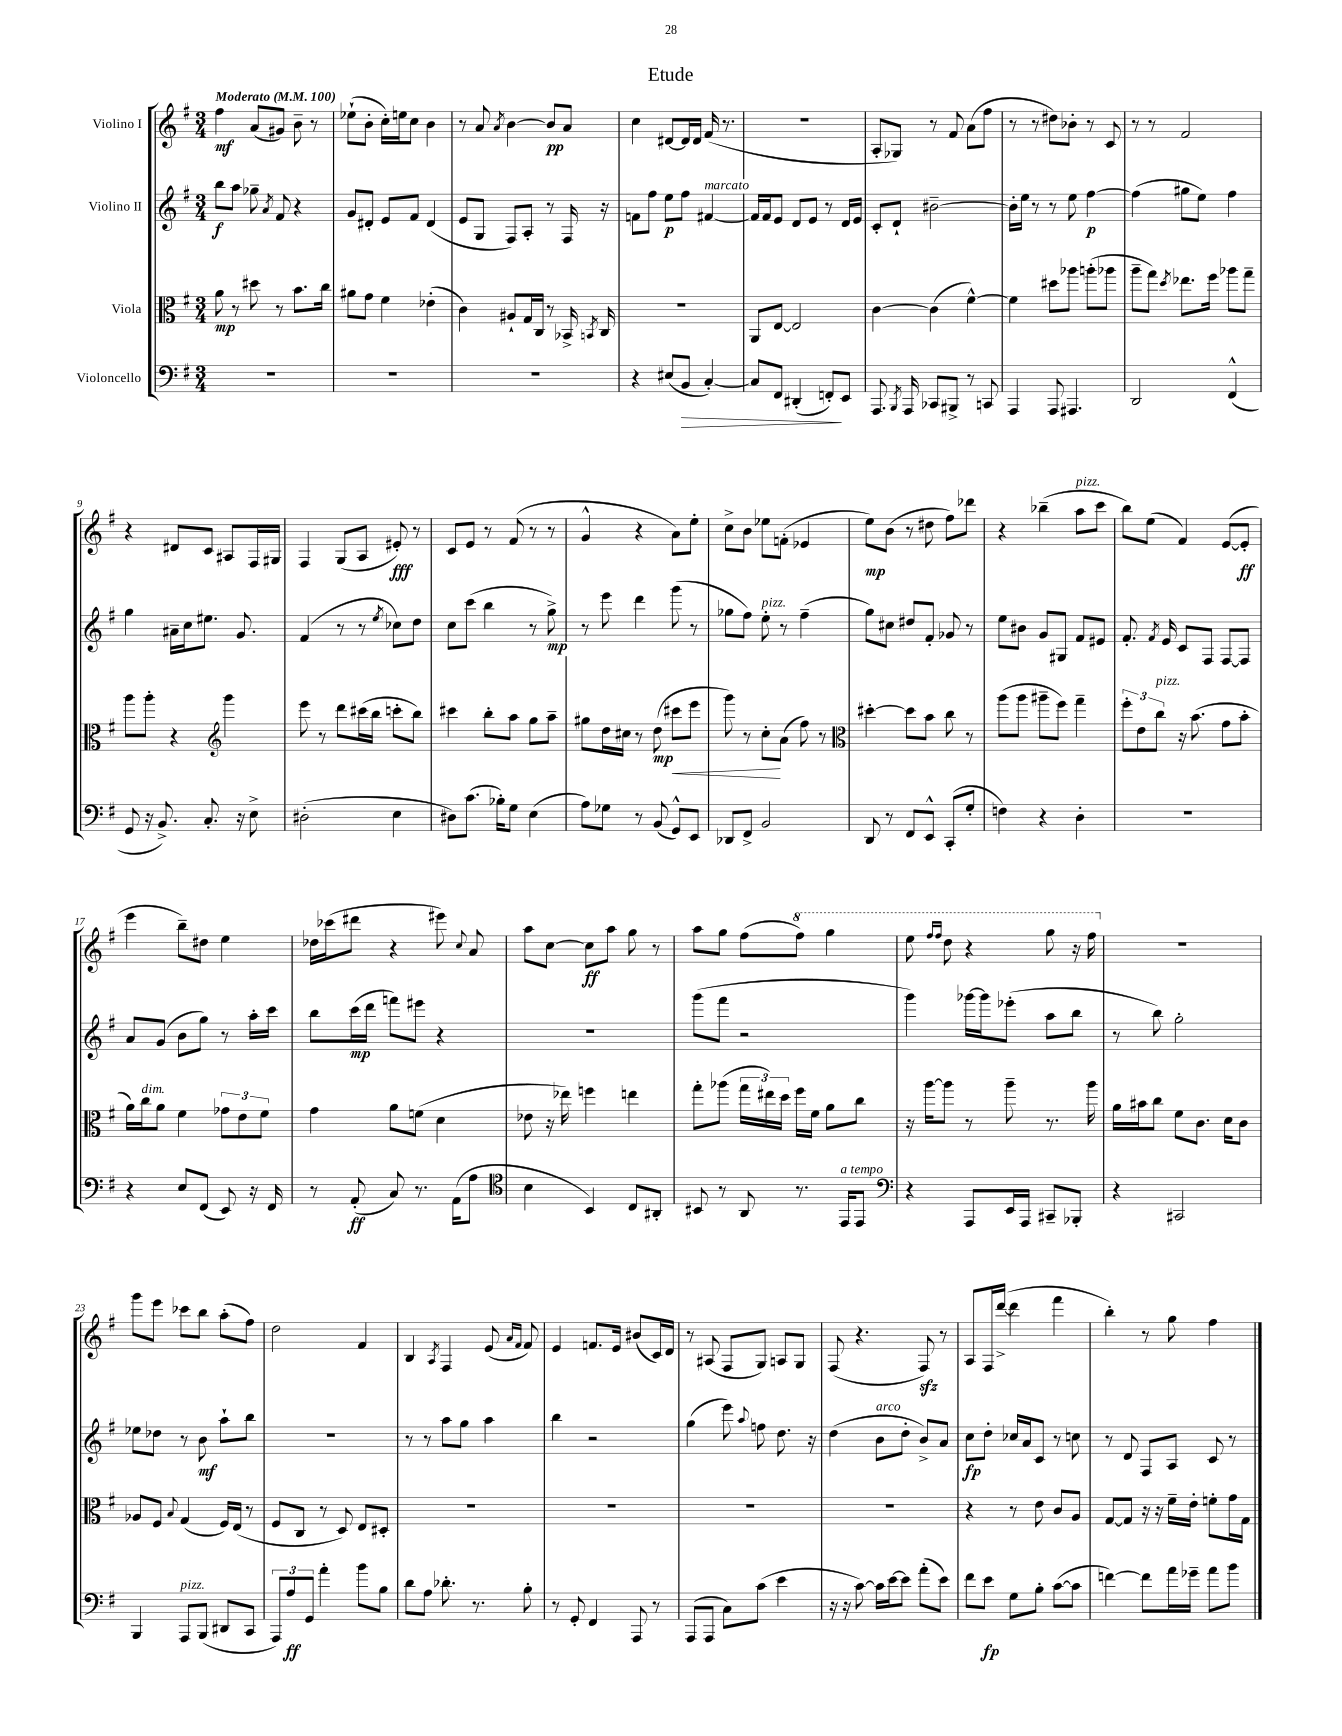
\header { title = "Etude" }
<<
\new StaffGroup <<
\new Staff = "s0" \with { instrumentName = "Violino I" } {
    \clef treble \key g \major \numericTimeSignature \time 3/4 \tempo "Moderato" 4 = 100
    \autoBeamOff fis''4\mf a'8[( gis'8]) b'8-- r8 |
    ees''8[-!( b'8]-. c''16[-.) e''16 c''8] b'4 |
    r8 a'8 \acciaccatura { a'8 } b'4~ b'8[\pp a'8] |
    c''4 dis'8[~ dis'16 dis'16] fis'16( r8. |
    R2. |
    a8[-. ges8]) r8 fis'8 a'8[( fis''8] |
    r8 r8 dis''8[) bes'8]-. r8 c'8 |
    r8 r8 fis'2 |
    r4 dis'8[ c'8] ais8[ fis16 gis16] |
    fis4 g8[( a8] eis'8-.\fff) r8 |
    c'8[ e'8] r8 fis'8( r8 r8 |
    g'4-^ r4 a'8[) e''8]-. |
    c''8[-> b'8] ees''8[ f'8]-.( ees'4 |
    e''8[\mp) b'8]( r8 dis''8 fis''8[) des'''8] |
    r4 bes''4--( a''8[^\markup { \italic "pizz." } c'''8] |
    b''8[) e''8]( fis'4) e'8[~( e'8]-.\ff |
    e'''4 b''8[--) dis''8] e''4 |
    des''16[ ces'''16( dis'''8] r4 eis'''8) \appoggiatura { c''8 } a'8 |
    a''8[ c''8]~ c''8[\ff a''8] g''8 r8 |
    a''8[ g''8] fis''8[( \ottava #1 fis'''8]) g'''4 |
    e'''8 \grace { fis'''16[ fis'''16] } d'''8 r4 g'''8 r16 fis'''16 \ottava #0 |
    R2. |
    g'''8[ e'''8] ces'''8[ b''8] a''8[-.( fis''8]) |
    d''2 fis'4 |
    b4 \acciaccatura { a8 } fis4 e'8( \grace { a'16[ fis'16] } fis'8) |
    e'4 f'8.[ e'16] bis'8[( c'16) d'16] |
    r8 ais8( fis8[ g8]) a8[ g8] |
    fis8( r4. fis8\sfz) r8 |
    a8[ fis16 d'''16]~->( d'''4 fis'''4 |
    b''4-.) r8 g''8 fis''4 \bar "|." |
}
\new Staff = "s1" \with { instrumentName = "Violino II" } {
    \clef treble \key g \major \numericTimeSignature \time 3/4
    \autoBeamOff b''8[\f a''8] ges''8-- \acciaccatura { a'8 } fis'8 r4 |
    g'8[ dis'8]-. e'8[ fis'8] dis'4( |
    e'8[ g8] fis8[) a8]-. r8 fis16 r16 |
    f'8[ fis''8] e''8[\p fis''8] fis'4~^\markup { \italic "marcato" } |
    fis'16[ fis'16 e'8] d'8[ e'8] r8 d'16[ e'16] |
    c'8[-. d'8]-! bis'2~-- |
    bis'16[-. e''16] r8 r8 e''8 fis''4~\p |
    fis''4( gis''8[ e''8]) fis''4 |
    g''4 ais'16[-- c''16 eis''8.] g'8. |
    fis'4( r8 r8 \acciaccatura { e''8 } ces''8[) d''8] |
    c''8[ c'''8]( b''4 r8 g''8->\mp) |
    r8 e'''8 d'''4 g'''8( r8 |
    ges''8[ fis''8]) e''8-.^\markup { \italic "pizz." } r8 fis''4--( |
    g''8[) cis''8] dis''8[ fis'8]-. ges'8 r8 |
    e''8[ bis'8] g'8[ gis8] fis'8[ eis'8] |
    fis'8.-. \acciaccatura { fis'8 } e'16 c'8[ fis8] fis8[~ fis8] |
    a'8[ g'8]( b'8[ g''8]) r8 a''16[-. c'''16] |
    b''8[ c'''16\mp( d'''16] f'''8[) eis'''8] r4 |
    R2. |
    g'''8[( fis'''8] r2 |
    g'''4) ges'''16[~ ges'''16 ees'''8]-.( a''8[ b''8] |
    r8 b''8) g''2-. |
    ees''8[ des''8] r8 b'8\mf a''8[-! b''8] |
    R2. |
    r8 r8 a''8[ g''8] a''4 |
    b''4 r2 |
    g''4( e'''8) \appoggiatura { a''8 } f''8 d''8. r16 |
    d''4( b'8[^\markup { \italic "arco" } d''8]-. b'8[->) a'8] |
    c''8[\fp d''8]-. ces''16[ a'16 c'8] r8 c''8 |
    r8 d'8 fis8[ a8] c'8 r8 \bar "|." |
}
\new Staff = "s2" \with { instrumentName = "Viola" } {
    \clef alto \key g \major \numericTimeSignature \time 3/4
    \autoBeamOff a'8\mp r8 dis''8 r8 b'8.[ c''16] |
    ais'8[ g'8] fis'4 ees'4-.( |
    c'4) ais8[-! g16 c16] r8 bes,16-> \acciaccatura { b,8 } c16 |
    R2. |
    a,8[ e8]~ e2 |
    c'4~ c'4( fis'4~-^) |
    fis'4 dis''8[ aes''8] a''8[-.( aes''8] |
    a''8[-- g''8]) \acciaccatura { d''8 } ees''8.[ fis''16] aes''8[ g''8]-- |
    a''8[ a''8]-. r4 \clef treble g'''4 |
    e'''8 r8 d'''8[ cis'''16( b''16] c'''8[-. b''8]) |
    cis'''4 b''8[-. a''8] g''8[ a''8]-- |
    gis''8[ d''16 cis''16] r8 d''8\mp( cis'''8[\< e'''8] |
    g'''8) r8 c''8[-.\! a'8]( fis''8) r8 |
    \clef alto dis''4~-. dis''8[ b'8] c''8 r8 |
    a''8[( a''8] ais''8[-- fis''8]) g''4-- |
    \tuplet 3/2 { fis''8[-. e'8 c''8]^\markup { \italic "pizz." } } r16 b'8.( g'8[ b'8]-. |
    a'16[) c''16^\markup { \italic "dim." } a'8] fis'4 \tuplet 3/2 { ges'8[ e'8 fis'8] } |
    g'4 a'8[ f'8]( d'4 |
    ees'8 r16 ees''16) f''4 e''4 |
    g''8[-. aes''8]( \tuplet 3/2 { g''16[ eis''16) d''16] } fis''16[ fis'16] a'8[ c''8] |
    r16 a''16[~ a''8] r8 a''8-- r8. a''16 |
    a'16[ bis'16 c''8] fis'8[ c'8.] d'16[ c'8] |
    aes8[ fis8] \appoggiatura { b8 } g4( fis16[) e16]( r8 |
    fis8[ c8] r8 d8) e8[ dis8]-. |
    R2. |
    R2. |
    R2. |
    R2. |
    r4 r8 e'8 c'8[ a8] |
    g8[~ g8] r16 r16 fis'16[-- e'16]-. f'8[-. g'16 g16] \bar "|." |
}
\new Staff = "s3" \with { instrumentName = "Violoncello" } {
    \clef bass \key g \major \numericTimeSignature \time 3/4
    \autoBeamOff R2. |
    R2. |
    R2. |
    r4 eis8[( b,8]\> c4~-.) |
    c8[ fis,8] dis,4-.( f,8[-.\!) e,8] |
    a,,8. \acciaccatura { b,,8 } a,,16 ces,8[ bis,,8]-> r8 c,8 |
    a,,4 a,,8 ais,,4. |
    d,2 fis,4-^( |
    g,8 r16 b,8.->) c8.-. r16 e8-> |
    dis2-.( e4 |
    dis8[) c'8.]( bes16[-.) g8] e4( |
    a8[) ges8] r8 b,8( g,8[-^) e,8] |
    des,8[ fis,8]-> b,2 |
    d,8 r8 fis,8[ e,8]-^ c,8[-.( g8]-. |
    f4) r4 d4-. |
    R2. |
    r4 e8[ fis,8]( e,8) r16 fis,16 |
    r8 a,8-.\ff( c8) r8. a,16[( a8] |
    \clef tenor b4 b,4) c8[ ais,8]-. |
    bis,8 r8 a,8 r8. e,16[^\markup { \italic "a tempo" } e,8] |
    \clef bass r4 a,,8[ e,16 a,,16] cis,8[-- bes,,8]-. |
    r4 cis,2 |
    b,,4 a,,8[^\markup { \italic "pizz." } b,,8]( dis,8[ c,8] |
    \tuplet 3/2 { a,,8[) a8\ff g,8] } a'4-. b'8[ b8] |
    d'8[ a8] des'8.-. r8. b8-. |
    r8 g,8-. fis,4 a,,8 r8 |
    a,,8[( a,,8] c8[) c'8]( e'4 |
    r16 r16 c'8~) c'16[ e'16~ e'8] a'8[-.( e'8]) |
    fis'8[ e'8]\fp g8[ b8]-. c'8[~( c'8] |
    f'4~) f'8[ a'16 ges'16]-- a'8[ b'8] \bar "|." |
}
>>
>>
